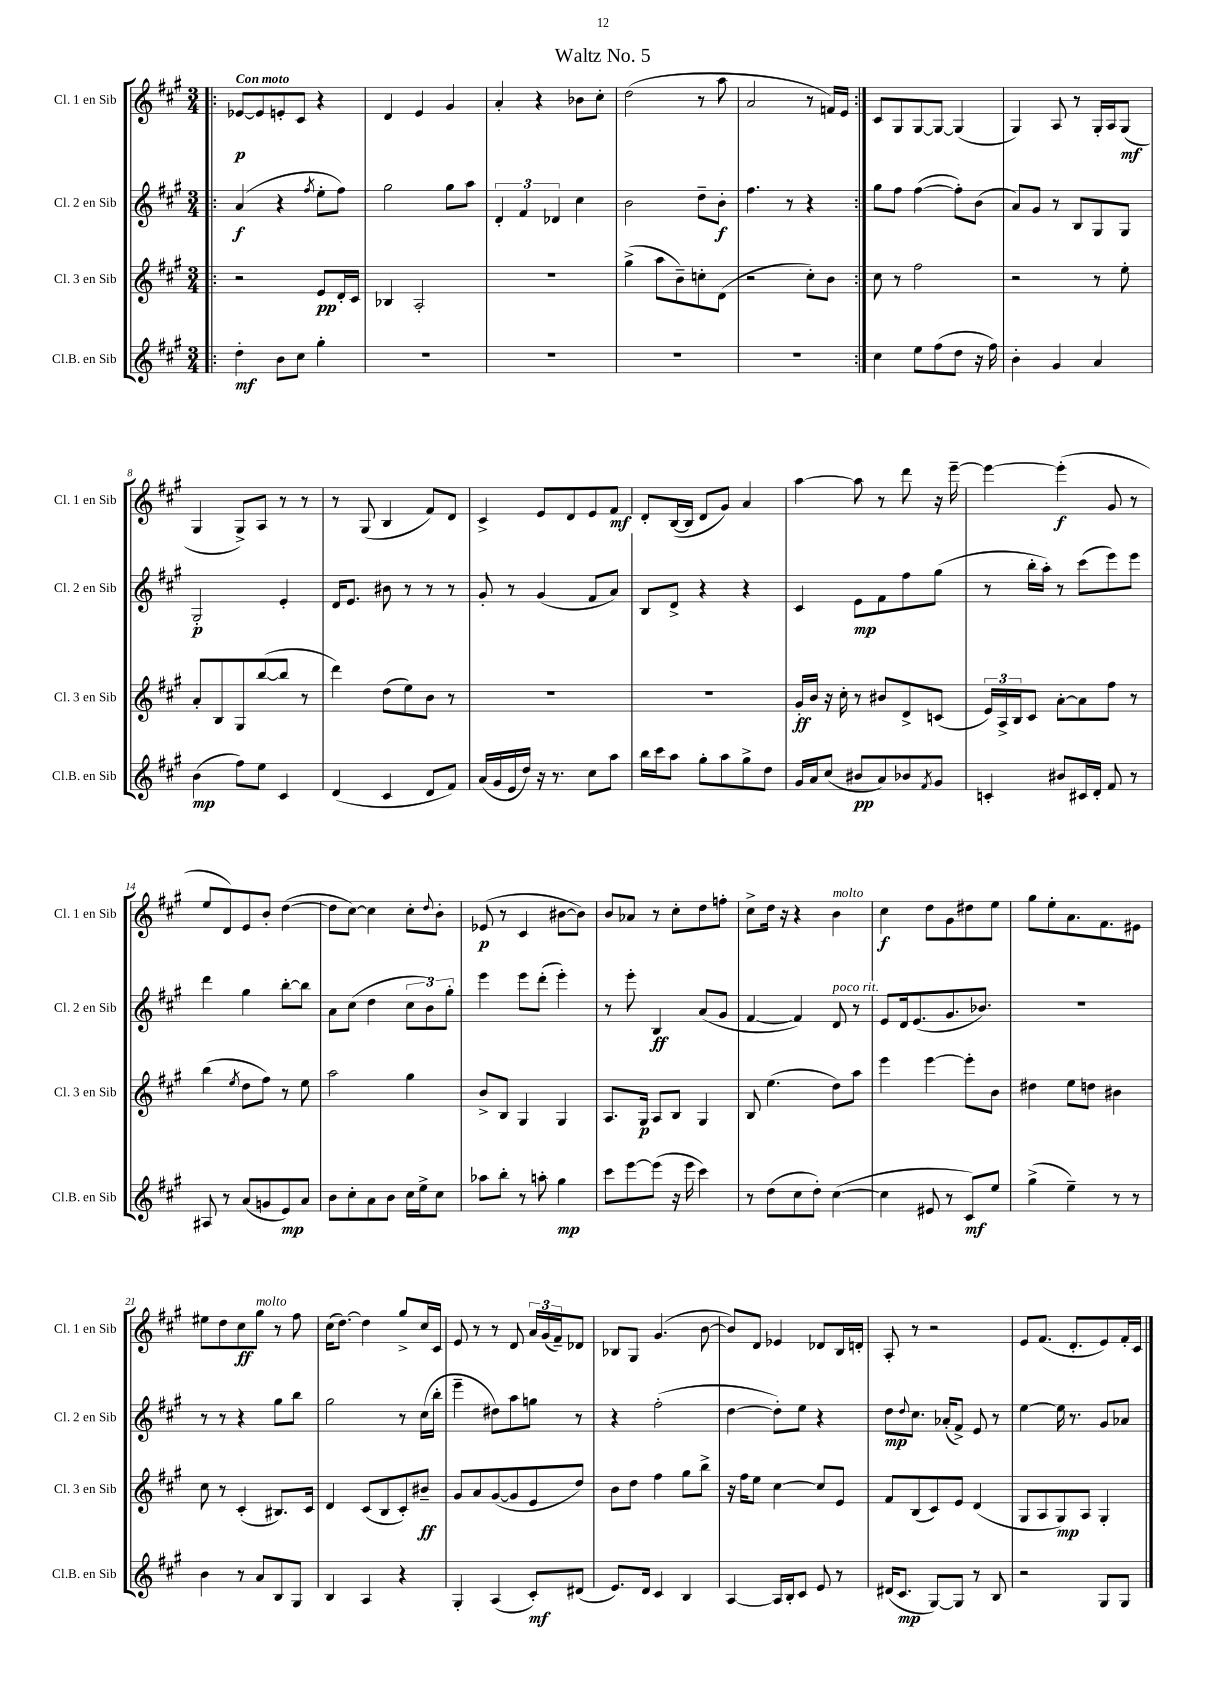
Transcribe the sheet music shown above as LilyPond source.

\header { title = "Waltz No. 5" }
<<
\new StaffGroup <<
\new Staff = "s0" \with { instrumentName = "Cl. 1 en Sib" shortInstrumentName = "Cl. 1 en Sib" } {
    \clef treble \key a \major \numericTimeSignature \time 3/4 \tempo "Con moto"
    \repeat volta 2 { \bar ".|:" ees'8~\p ees'8 e'8-. cis'8 r4 |
    d'4 e'4 gis'4 |
    a'4-. r4 bes'8 cis''8-. |
    d''2( r8 a''8 |
    a'2 r8 f'16) e'16 | }
    cis'8 gis8 gis8~ gis8~ gis4( |
    gis4) a8 r8 gis16-. a16 gis8\mf( |
    gis4 gis8->) a8 r8 r8 |
    r8 gis8( b4 fis'8) d'8 |
    cis'4-> e'8 d'8 e'8 fis'8\mf |
    d'8-. b16~( b16 d'8 gis'8) a'4 |
    a''4~ a''8 r8 d'''8 r16 e'''16~-- |
    e'''4~ e'''4-.\f( gis'8 r8 |
    e''8 d'8) e'8 b'8-. d''4~( |
    d''8 cis''8~) cis''4 cis''8-. \appoggiatura { d''8 } b'8-. |
    ees'8\p( r8 cis'4 bis'8~ bis'8) |
    b'8 aes'8 r8 cis''8-. d''8 f''8-. |
    cis''8-> d''16 r16 r4 b'4^\markup { \italic "molto" } |
    cis''4\f d''8 gis'8 dis''8 e''8 |
    gis''8 e''8-. a'8. fis'8. eis'8 |
    eis''8 d''8 cis''8\ff gis''8^\markup { \italic "molto" } r8 fis''8 |
    cis''16( d''8.~) d''4 gis''8-> cis''16 cis'16 |
    e'8 r8 r8 d'8 \tuplet 3/2 { a'16 gis'16( fis'16--) } des'8 |
    bes8 gis8 gis'4.( b'8~ |
    b'8) d'8 ees'4 des'8 b16 d'16-. |
    a8-. r8 r2 |
    e'8 fis'8.( d'8.-. e'8) fis'16-. cis'16 \bar "|." |
}
\new Staff = "s1" \with { instrumentName = "Cl. 2 en Sib" shortInstrumentName = "Cl. 2 en Sib" } {
    \clef treble \key a \major \numericTimeSignature \time 3/4
    \repeat volta 2 { \bar ".|:" a'4\f( r4 \acciaccatura { fis''8 } e''8-. fis''8) |
    gis''2 gis''8 a''8 |
    \tuplet 3/2 { d'4-. fis'4 des'4 } cis''4 |
    b'2 d''8-- b'8-.\f |
    fis''4. r8 r4 | }
    gis''8 fis''8 fis''4~( fis''8-.) b'8( |
    a'8) gis'8 r8 b8 gis8 gis8 |
    gis2-.\p e'4-. |
    d'16 e'8. bis'8 r8 r8 r8 |
    gis'8-. r8 gis'4( fis'8 a'8) |
    b8 d'8-> r4 r4 |
    cis'4 e'8\mp fis'8 fis''8 gis''8( |
    r8 b''16-. a''16-.) r8 cis'''8( e'''8) e'''8 |
    d'''4 gis''4 b''8~-. b''8 |
    a'8 cis''8( d''4 \tuplet 3/2 { cis''8 b'8) gis''8-. } |
    e'''4 e'''8 d'''8-.( e'''4-.) |
    r8 e'''8-. b4\ff a'8( gis'8 |
    fis'4~ fis'4) d'8^\markup { \italic "poco rit." } r8 |
    e'8 d'16 e'8.( gis'8. bes'8.) |
    R2. |
    r8 r8 r4 gis''8 b''8 |
    gis''2 r8 cis''16( b''16-. |
    e'''4-- dis''8) a''8 g''8 r8 |
    r4 fis''2-.( |
    d''4~ d''8-.) e''8 r4 |
    d''8\mp \appoggiatura { d''8 } cis''8. aes'16-.( fis'8->) e'8 r8 |
    e''4~ e''16 r8. gis'8 aes'8 \bar "|." |
}
\new Staff = "s2" \with { instrumentName = "Cl. 3 en Sib" shortInstrumentName = "Cl. 3 en Sib" } {
    \clef treble \key a \major \numericTimeSignature \time 3/4
    \repeat volta 2 { \bar ".|:" r2 e'8\pp d'16-. cis'16 |
    bes4 a2-. |
    R2. |
    gis''4->( a''8 b'8--) c''8-. d'8( |
    r2 cis''8-.) b'8 | }
    cis''8 r8 fis''2 |
    r2 r8 e''8-. |
    a'8-. b8 gis8 b''8~( b''8 r8 |
    d'''4) d''8( e''8) b'8 r8 |
    R2. |
    R2. |
    gis'16-.\ff b'16 r16 cis''16-. r8 bis'8 d'8-> c'8( |
    \tuplet 3/2 { e'16) a16-> b16 } cis'8 a'8~-. a'8 fis''8 r8 |
    b''4( \acciaccatura { e''8 } d''8 fis''8) r8 e''8 |
    a''2 gis''4 |
    b'8-> b8 gis4 gis4 |
    a8. gis16\p a8 b8 gis4 |
    b8 e''4.( d''8) a''8 |
    e'''4 e'''4~ e'''8-. b'8 |
    dis''4 e''8 d''8 bis'4 |
    cis''8 r8 cis'4-.( bis8.) cis'16 |
    d'4 cis'8( b8 cis'8-.) bis'8--\ff |
    gis'8 a'8 gis'8~( gis'8 e'8 d''8) |
    b'8 d''8 fis''4 gis''8 b''8-> |
    r16 fis''16 e''8 cis''4~ cis''8 e'8 |
    fis'8 b8( cis'8) e'8 d'4( |
    gis8 a8 gis8\mp) a8 gis4-. \bar "|." |
}
\new Staff = "s3" \with { instrumentName = "Cl.B. en Sib" shortInstrumentName = "Cl.B. en Sib" } {
    \clef treble \key a \major \numericTimeSignature \time 3/4
    \repeat volta 2 { \bar ".|:" d''4-.\mf b'8 cis''8 gis''4-. |
    R2. |
    R2. |
    R2. |
    R2. | }
    cis''4 e''8 fis''8( d''8 r16 fis''16) |
    b'4-. gis'4 a'4 |
    b'4\mp( fis''8) e''8 cis'4 |
    d'4( cis'4 d'8 fis'8) |
    a'16( gis'16 e'16 d''16) r16 r8. cis''8 a''8 |
    b''16 cis'''16 a''8 gis''8-. a''8 gis''8-> d''8 |
    gis'16 a'16 cis''8( bis'8\pp a'8) bes'8 \acciaccatura { fis'8 } gis'8 |
    c'4-. bis'8 cis'16 d'16-. fis'8 r8 |
    ais8 r8 a'8( g'8 e'8\mp) a'8 |
    b'8 cis''8-. a'8 b'8 cis''16 e''16-> cis''8 |
    aes''8 b''8-. r8 a''8-. gis''4\mp |
    cis'''8 e'''8~ e'''8( r16 e'''16 cis'''4) |
    r8 d''8( cis''8 d''8-.) cis''4~( |
    cis''4 eis'8 r8 cis'8\mf) e''8 |
    gis''4->( e''4--) r8 r8 |
    b'4 r8 a'8 b8 gis8 |
    b4 a4 r4 |
    gis4-. a4( cis'8-.\mf) dis'8( |
    e'8.) d'16 cis'4 b4 |
    a4~ a16 b16-. cis'8 e'8 r8 |
    dis'16( cis'8.\mp gis8~) gis8 r8 b8 |
    r2 gis8 gis8 \bar "|." |
}
>>
>>
